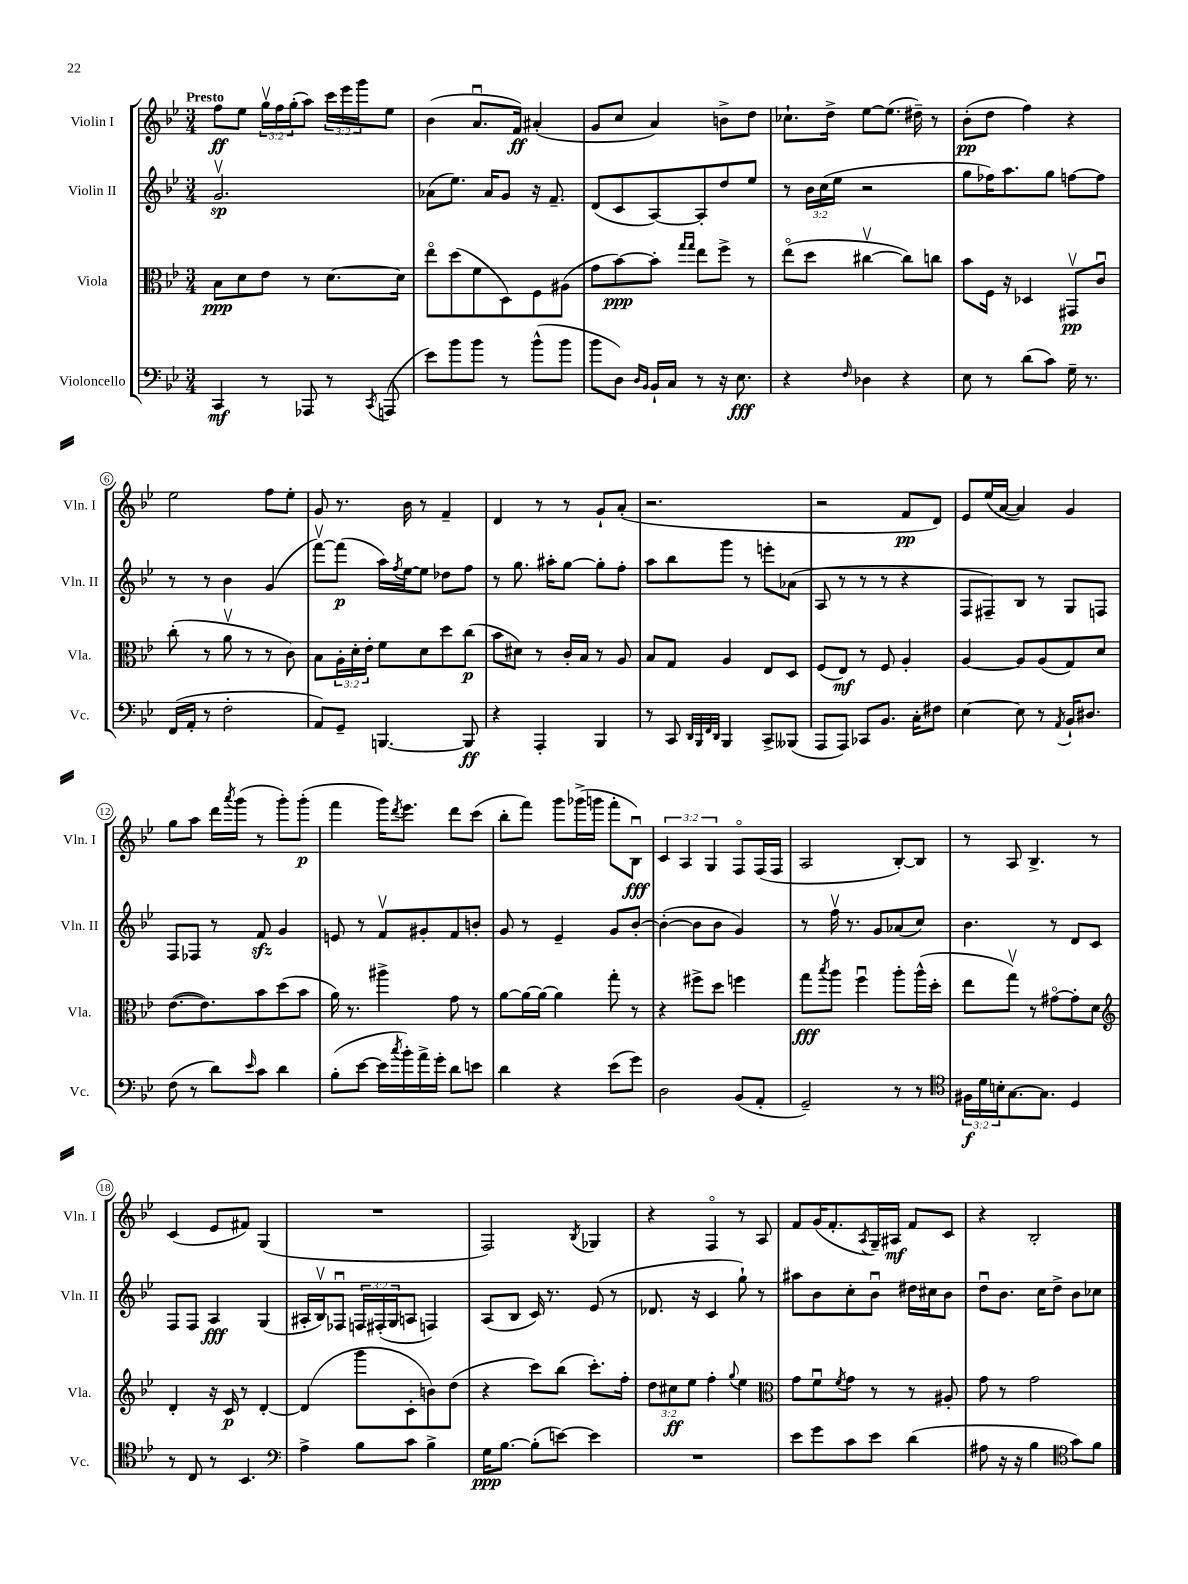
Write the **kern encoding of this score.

**kern	**kern	**kern	**kern
*staff4	*staff3	*staff2	*staff1
*clefF4	*clefC3	*clefG2	*clefG2
*k[b-e-]	*k[b-e-]	*k[b-e-]	*k[b-e-]
*M3/4	*M3/4	*M3/4	*M3/4
4CC	8B-	2.gv	8ff
.	8d	.	8ee-
8r	8e-	.	24ggv
.	.	.	24ff
.	.	.	(24gg'
8AAA-	8r	.	8aa)
8r	[8.d	.	24ccc
.	.	.	24eee-
.	.	.	24ggg
8qCC	.	.	.
(8AAA	.	.	8ee-
.	16d]	.	.
=	=	=	=
8e-)	8ee-o	(8a-	(4b-
8b-	(8dd	8.ee-)	.
8b-	8f	.	8.au
.	.	16a-	.
8r	8D)	8g	.
.	.	.	16f)
(8b-^^	8F	16r	(4a#'
.	.	8.f~	.
8b-	(8A#	.	.
=	=	=	=
8b-	8g	(8d	8g
8D)	[8b-)	8c	8cc
16qqD	.	.	.
16qqBB-	.	.	.
16BB-`	8b-']	[8A)	4a)
16C	.	.	.
.	16qqgg	.	.
.	16qqgg	.	.
8r	8ee-	8A']	.
16r	8ff^	8dd	8b^
8.E-	.	.	.
.	8r	8ee-	8dd
=	=	=	=
4r	(8ee-o	8r	8.cc-`
.	8dd	24b-	.
.	.	(24cc	.
.	.	.	16dd^
.	.	24ee-	.
16qqF	.	.	.
4D-	[4cc#v	2r	[8ee-
.	.	.	(8.ee-]
4r	8cc#])	.	.
.	.	.	16dd#~)
.	8cc	.	8r
=	=	=	=
8E-	8b-	8gg	(8b-'
8r	16F	16ff-)	8dd
.	16r	8.aa	.
(8d	4D-	.	4ff)
8c)	.	8gg	.
16G~	8GG#v	[8ff	4r
8.r	.	.	.
.	8cu	8ff]	.
=	=	=	=
(16FF	(8cc'	8r	2ee-
16AA'	.	.	.
8r	8r	8r	.
2F'	8av	4b-	.
.	8r	.	.
.	8r	(4g	8ff
.	8c)	.	8ee-'
=	=	=	=
8AA)	8B-	[8fffv)	8g
8GG~	24A'	(8fff]	8.r
.	24d'	.	.
.	24e-'	.	.
[4.BBB	8f	16aa)	.
.	.	8qff	.
.	.	[16ee-	16b-
.	8d	8ee-]	8r
.	8dd	8dd-	4f~
8BBB]	(8cc	8ff	.
=	=	=	=
4r	8b-	8r	4d
.	8d#)	8.gg	.
4AAA'	8r	.	8r
.	.	16aa#'	.
.	16c'	[8gg	8r
.	16B-	.	.
4BBB-	8r	8gg']	8g`
.	8A	8ff'	(8a'
=	=	=	=
8r	8B-	8aa	2.r
8CC	8G	8bb-	.
32qqDD	.	.	.
32qqBBB-	.	.	.
32qqFF	.	.	.
32qqDD	.	.	.
4BBB-	4A	8ggg	.
.	.	8r	.
8CC^	8E-	8eee'	.
(8BBB--	8D	(8a-	.
=	=	=	=
8AAA	(8F	8A	2r
8AAA)	8E-)	8r	.
8CC-	8r	8r	.
8.BB-	8F	8r	.
.	4A'	4r	8f
16C'	.	.	.
8F#	.	.	8d)
=	=	=	=
[4E-	[4A	8F	8e-
.	.	8F#~)	(16ee-
.	.	.	[16a
8E-]	8A]	8B-	4a])
8r	(8A	8r	.
8qAA	.	.	.
16BB-`	8G)	8G	4g
8.D#	.	.	.
.	8d	8F	.
=	=	=	=
(8F	([8.e-	8F	8gg
8r	.	8F-	8aa
.	8.e-])	.	.
8d)	.	8r	16ddd
.	.	.	8qaaa
.	.	.	(16ggg
16qqe-	.	.	.
8c	8b-	8f	8r
4d	(8dd	4g	8ggg')
.	8b-	.	(8ggg'
=	=	=	=
(8B-'	16a)	8e	4fff
.	8.r	.	.
[8e-	.	8r	.
16e-]	4aa#^	8fv	16ggg)
8qcc	.	.	8qddd
16b-')	.	.	8.eee-
16a^	.	8g#'	.
16g'	.	.	.
8d	8g	8f	8ddd
8e	8r	8b'	(8ccc
=	=	=	=
4d	[8a	8g	8bb-'
.	16a_	8r	8fff)
.	16a_	.	.
4r	4a]	4e-~	8ggg
.	.	.	(16ggg-^
.	.	.	16ggg
(8e-	8gg'	8g	8fff'
8g)	8r	[8b-'	8B-u)
=	=	=	=
2D	4r	(4b-'_	6c
.	.	.	6A
.	8ff#^	8b-]	.
.	.	.	6G
.	8dd	8b-	.
(8BB-	4ff	4g)	8Fo
8AA'	.	.	(16F
.	.	.	16F
=	=	=	=
2GG~)	8gg	8r	2A
.	8qbb-	.	.
.	8aa	16ffv	.
.	.	8.r	.
.	4ffu	.	.
.	.	8g	.
8r	8aa'	(8a-	[8B-')
8r	(16aa^^	8cc)	8B-]
.	16dd'	.	.
=	=	=	=
*clefC4	*	*	*
24F#	8ee-	4.b-	8r
24d	.	.	.
24B'	.	.	.
[8.G	8ggv)	.	8A
.	8r	.	4.B-^
8.G]	.	.	.
.	[8g#o	8r	.
4D	8g#']	8d	.
.	8d	8c	8r
=	=	=	=
*	*clefG2	*	*
8r	4d'	8F	(4c
8C	.	8F	.
8r	16r	4A	8e-
.	16c	.	.
4.BB-	8r	.	8f#)
.	[4d'	(4G	(4G
=	=	=	=
*clefF4	*	*	*
4A^	(4d]	16A#'	2.r
.	.	16B-v)	.
.	.	8F-u	.
8B-	8ggg	24F	.
.	.	(24F#'	.
.	.	24G	.
8c	8c'	8A	.
4B-^	8b)	4F)	.
.	(8dd	.	.
=	=	=	=
16G	4r	(8A	2F)
[8.B-	.	.	.
.	.	8B-	.
(8B-']	8ccc)	16c)	.
.	.	8.r	.
[8e)	(8bb-	.	.
.	.	.	8qB-
4e]	8.ccc')	(8e-	4G-
.	.	8r	.
.	16ff'	.	.
=	=	=	=
2.r	12dd	8.d-	4r
.	12cc#	.	.
.	12ee-	.	.
.	.	16r	.
.	4ff'	4c	4Fo
.	8qqgg	.	.
.	4ee-	8gg`)	8r
.	.	8r	8A
=	=	=	=
*	*clefC3	*	*
8e-	8g	8aa#	8f
8g	8fu	8b-	(16g
.	.	.	8.f'
.	8qf	.	.
8c	8g	8cc'	.
.	.	.	8qA
8e-	8r	8b-u	16G~)
.	.	.	16A#
(4d	8r	16dd#	8f
.	.	16cc#	.
.	8A#'	8b-	8c
=	=	=	=
8A#	8g	8ddu	4r
16r	8r	8.b-	.
16r	.	.	.
4B-	2g	.	2B-'
.	.	16cc	.
.	.	8dd^	.
*clefC4	*	*	*
8g)	.	8b-	.
8f	.	8cc-	.
==	==	==	==
*-	*-	*-	*-
